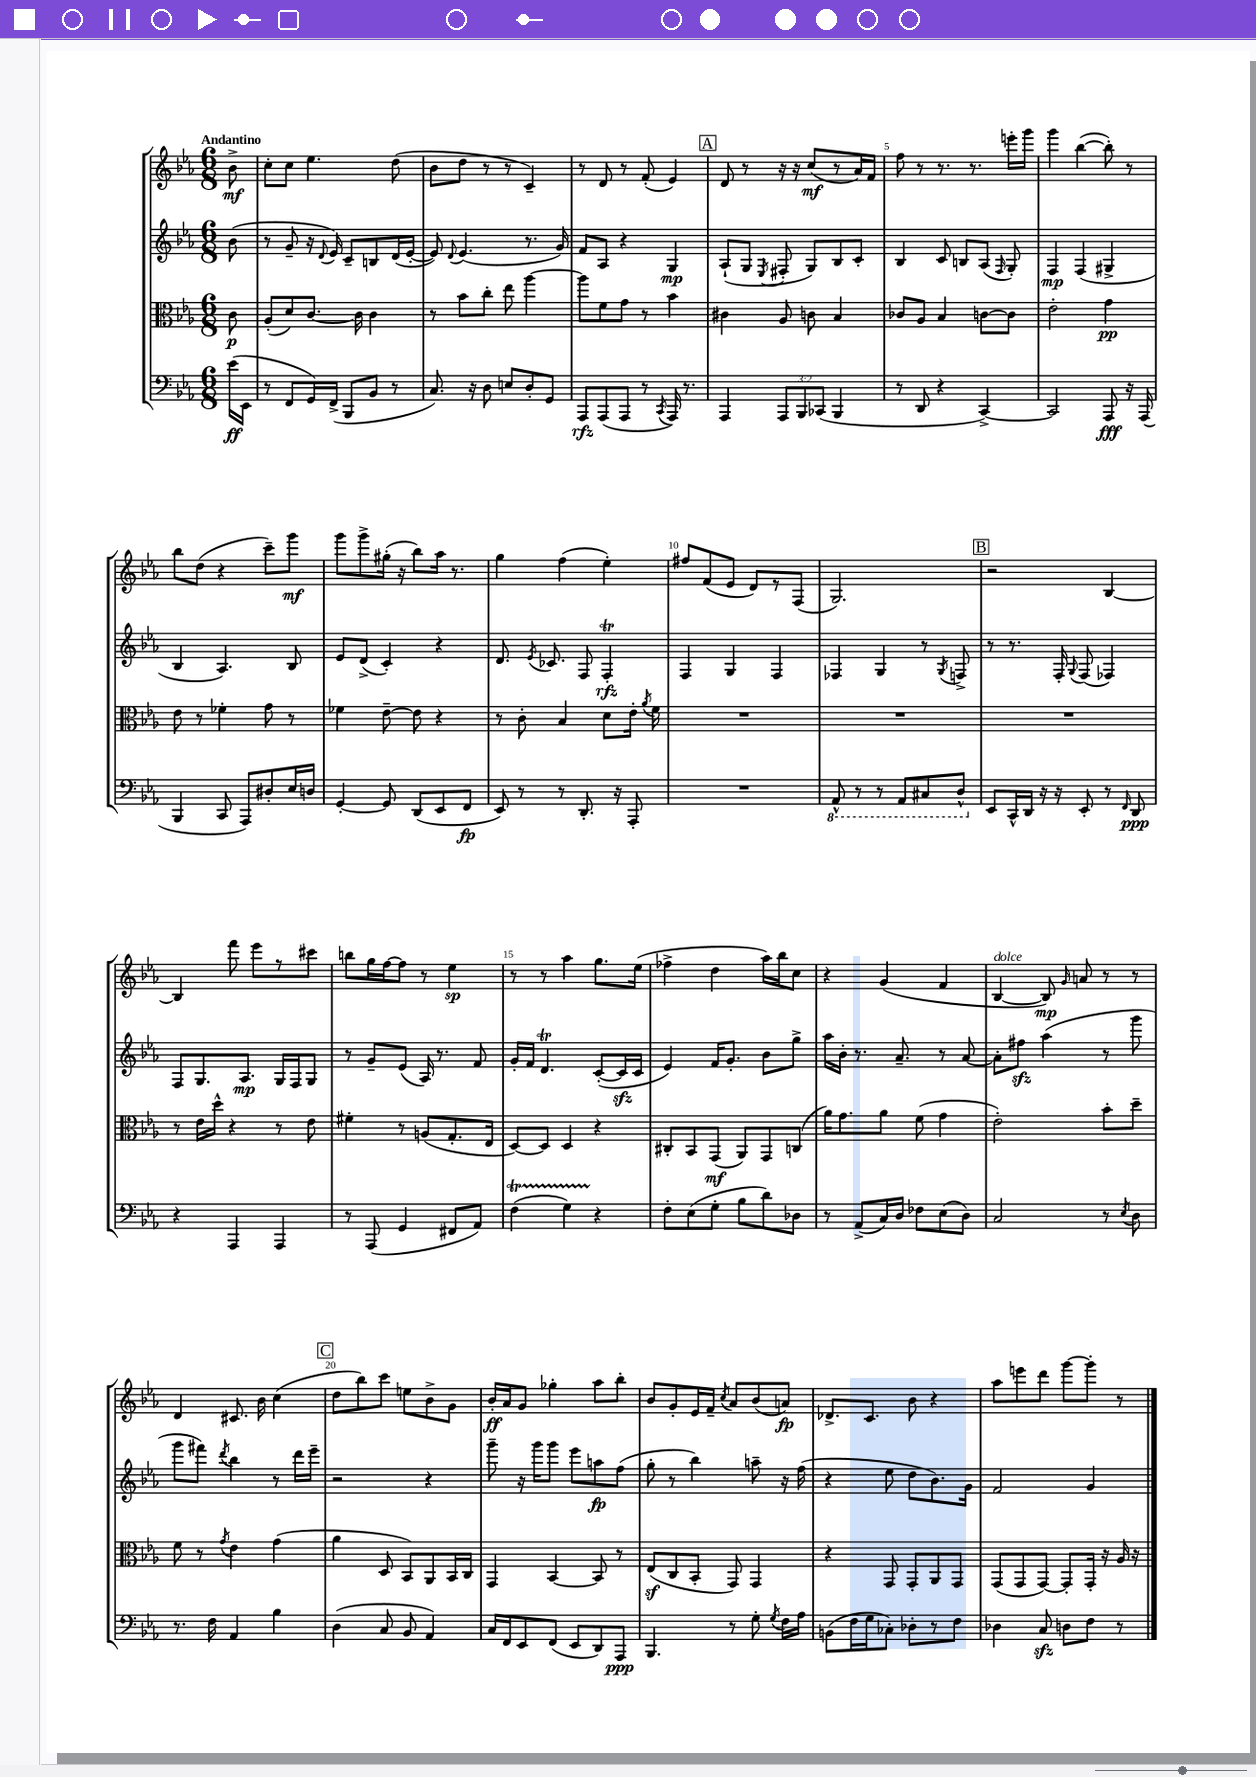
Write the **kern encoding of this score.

**kern	**dynam	**kern	**dynam	**kern	**dynam	**kern	**dynam
*part4	*part4	*part3	*part3	*part2	*part2	*part1	*part1
*staff4	*staff4	*staff3	*staff3	*staff2	*staff2	*staff1	*staff1
*clefF4	*	*clefC3	*	*clefG2	*	*clefG2	*
*k[b-e-a-]	*	*k[b-e-a-]	*	*k[b-e-a-]	*	*k[b-e-a-]	*
*M6/8	*	*M6/8	*	*M6/8	*	*M6/8	*
=	=	=	=	=	=	=	=
!	!	!	!	!	!	!LO:TX:a:B:t=Andantino	!
(16e-\LL	ff	8c\	p	(8b-\	.	8b-^\	mf
16EE-\JJ	.	.	.	.	.	.	.
=1	=1	=1	=1	=1	=1	=1	=1
8r	.	(8A-'/L	.	8r	.	8cc'\L	.
8FF/L	.	8d/)	.	8g~/	.	8cc\J	.
16GG/L)	.	[8.c/J	.	16r	.	4.ee-\	.
.	.	.	.	8qqd/	.	.	.
(16FF^/JJ	.	.	.	16e-/)	.	.	.
8BBB-/L	.	.	.	8c~/L	.	.	.
.	.	16c\]	.	.	.	.	.
8BB-/J	.	4c\	.	8Bn/	.	.	.
8r	.	.	.	(16d/L	.	(8dd\	.
.	.	.	.	[16e-'/JJ	.	.	.
=2	=2	=2	=2	=2	=2	=2	=2
8.C/)	.	8r	.	8e-/])	.	8b-\L	.
.	.	.	.	8qqd/	.	.	.
.	.	8b-\L	.	(4.e-/	.	8dd\J	.
16r	.	.	.	.	.	.	.
8D\	.	8cc'\J	.	.	.	8r	.
8En/L	.	8ee-\	.	.	.	8r	.
8D'/	.	[4aa-\	.	8.r	.	4c~/)	.
8GG/J	.	.	.	.	.	.	.
.	.	.	.	16g/)	.	.	.
=3	=3	=3	=3	=3	=3	=3	=3
8AAA-/L	rfz	8aa-\L]	.	8f/L	.	8r	.
(8AAA-/	.	8f\	.	8A-/J	.	8d/	.
8AAA-/J	.	8g\J	.	4r	.	8r	.
8r	.	8r	.	.	.	(8f'/	.
8qCC/	.	.	.	.	.	.	.
16AAA-/)	.	4b-\	.	4G/	mp	4e-/)	.
8.r	.	.	.	.	.	.	.
!!LO:REH:place=s1:t=A
=4	=4	=4	=4	=4	=4	=4	=4
4AAA-/	.	4c#X\	.	(8A-`/L	.	8d/	.
.	.	.	.	8G/J	.	8r	.
.	.	.	.	8qE-/	.	.	.
12AAA-/L	.	8A-/	.	8F#X'/	.	16r	.
.	.	.	.	.	.	16r	.
12BBB-/	.	.	.	.	.	.	.
.	.	8cn\	.	8G/L)	.	(8cc/L	mf
(12CC-X/J	.	.	.	.	.	.	.
4BBB-/	.	4B-/	.	8B-/	.	8r	.
.	.	.	.	8c'/J	.	16a-/L)	.
.	.	.	.	.	.	16f/JJ	.
=5	=5	=5	=5	=5	=5	=5	=5
8r	.	8c-X/L	.	4B-/	.	8ff\	.
8DD/	.	8A-/J	.	.	.	8r	.
4r	.	4B-/	.	8c/	.	8.r	.
.	.	.	.	8Bn/L	.	.	.
.	.	.	.	.	.	8.r	.
[4CC^/)	.	[8cn\L	.	(8A-/J	.	.	.
.	.	.	.	16qqF/	.	.	.
.	.	8c\J]	.	8G'/)	.	16eeen'\LL	.
.	.	.	.	.	.	16ggg\JJ	.
=6	=6	=6	=6	=6	=6	=6	=6
2CC/]	.	2e-'\	.	4F/	mp	4ggg\	.
.	.	.	.	(4F/	.	([4bb-\	.
8AAA-/	fff	4g\	pp	4G#X^/	.	8bb-'\])	.
16r	.	.	.	.	.	8r	.
(16AAA-/	.	.	.	.	.	.	.
!!LO:LB:g=z
=7	=7	=7	=7	=7	=7	=7	=7
4BBB-/	.	8e-\	.	4B-/	.	8bb-\L	.
.	.	8r	.	.	.	(8dd\J	.
8CC/	.	4f-X'\	.	4.A-/)	.	4r	.
8AAA-/L)	.	.	.	.	.	.	.
8D#X'/	.	8g\	.	.	.	8ccc~\L)	.
16E-/L	.	8r	.	8B-/	.	8ggg\J	mf
16Dn/JJ	.	.	.	.	.	.	.
=8	=8	=8	=8	=8	=8	=8	=8
[4GG'/	.	4f-X\	.	8e-/L	.	8ggg\L	.
.	.	.	.	(8d^/J	.	8ggg^\	.
8GG/]	.	[8e-~\	.	4c'/)	.	(16gg#X'\Jk	.
.	.	.	.	.	.	16r	.
(8DD/L	.	8e-\]	.	.	.	8bb-\L)	.
8EE-/	.	4r	.	4r	.	16aa-\Jk	.
.	.	.	.	.	.	8.r	.
8FF/J	fp	.	.	.	.	.	.
=9	=9	=9	=9	=9	=9	=9	=9
8EE-/)	.	8r	.	8.d/	.	4gg\	.
8r	.	8c'\	.	.	.	.	.
.	.	.	.	8qe-/	.	.	.
.	.	.	.	8.c-X/	.	.	.
8r	.	4B-/	.	.	.	(4ff\	.
8.DD'/	.	.	.	8F/	.	.	.
.	.	8d\L	.	4FT'/	rfz	4ee-'\)	.
16r	.	.	.	.	.	.	.
8AAA-'/	.	16e-'\Jk	.	.	.	.	.
.	.	8qa-/	.	.	.	.	.
.	.	16f\	.	.	.	.	.
=10	=10	=10	=10	=10	=10	=10	=10
2.r	.	2.r	.	4F/	.	8ff#X/L	.
.	.	.	.	.	.	(8f/	.
.	.	.	.	4G/	.	8e-/J	.
.	.	.	.	.	.	8d/L)	.
.	.	.	.	4F/	.	8r	.
.	.	.	.	.	.	(8F/J	.
=11	=11	=11	=11	=11	=11	=11	=11
*8ba	*	*	*	*	*	*	*
8AAA-^^/	.	2.r	.	4F-X/	.	2.G/)	.
8r	.	.	.	.	.	.	.
8r	.	.	.	4G/	.	.	.
8AAA-/L	.	.	.	.	.	.	.
8CC#X/	.	.	.	8r	.	.	.
.	.	.	.	8qG/	.	.	.
8DD^^/J	.	.	.	8Fn^/	.	.	.
!!LO:REH:place=s1:t=B
=12	=12	=12	=12	=12	=12	=12	=12
*X8ba	*	*	*	*	*	*	*
8EE-/L	.	2.r	.	8r	.	2r	.
16CC^^/L	.	.	.	8.r	.	.	.
16DD/JJ	.	.	.	.	.	.	.
16r	.	.	.	.	.	.	.
16r	.	.	.	16F'/	.	.	.
.	.	.	.	8qqG/	.	.	.
8EE-'/	.	.	.	(8F/	.	.	.
8r	.	.	.	4F-X/)	.	[4B-/	.
16qqFF/	.	.	.	.	.	.	.
8DD/	ppp	.	.	.	.	.	.
!!LO:LB:g=z
=13	=13	=13	=13	=13	=13	=13	=13
4r	.	8r	.	8F/L	.	4B-/]	.
.	.	16e-\LL	.	8.G/	.	.	.
.	.	16dd^^\JJ	.	.	.	.	.
4AAA-/	.	4r	.	.	.	8fff\	.
.	.	.	.	8.A-/J	mp	.	.
.	.	.	.	.	.	8eee-\L	.
4AAA-/	.	8r	.	16G/LL	.	8r	.
.	.	.	.	16F/J	.	.	.
.	.	8e-\	.	8G/J	.	8ccc#X\J	.
=14	=14	=14	=14	=14	=14	=14	=14
8r	.	4f#X'\	.	8r	.	8bbn\L	.
(8AAA-/	.	.	.	8g~/L	.	16gg\L	.
.	.	.	.	.	.	[16ff\J	.
4GG/	.	8r	.	(8e-/J	.	8ff\J]	.
.	.	(8An/L	.	16A-/)	.	8r	.
.	.	.	.	8.r	.	.	.
8FF#X/L	.	8.G'/	.	.	.	4ee-\	sp
8AA-/J)	.	.	.	8f/	.	.	.
.	.	16E-/Jk	.	.	.	.	.
=15	=15	=15	=15	=15	=15	=15	=15
(4FT\	.	[8D/L)	.	16g'/LL	.	8r	.
.	.	.	.	16f/JJ	.	.	.
.	.	8D/J]	.	4.dt/	.	8r	.
4GTTT\)	.	4D/	.	.	.	4aa-\	.
4r	.	4r	.	([8c'/L	.	8.gg\L	.
.	.	.	.	16czz/L]	.	.	.
.	.	.	.	16c/JJ	.	(16ee-\Jk	.
=16	=16	=16	=16	=16	=16	=16	=16
8F'\L	.	8C#X'/L	.	4e-/)	.	4ff-X^\	.
(8E-\	.	8BB-/	.	.	.	.	.
8G'\J	.	(8GG/J	mf	16f/KL	.	4dd\	.
.	.	.	.	8.g'/J	.	.	.
8B-\L	.	8AA-/L)	.	.	.	.	.
8d\)	.	8GG/	.	8b-\L	.	16aa-\LL)	.
.	.	.	.	.	.	16bb-\J	.
8D-X\J	.	(8Cn/J	.	8gg^\J	.	8cc\J	.
=17	=17	=17	=17	=17	=17	=17	=17
8r	.	16a-\KL)	.	16aa-\LL	.	4r	.
.	.	8.g\	.	16b-'\JJ	.	.	.
(8AA-^/L	.	.	.	8.r	.	.	.
16C/L)	.	8a-\J	.	.	.	(4g/	.
16D/JJ	.	.	.	8.a-~/	.	.	.
8F-X\L	.	(8f\	.	.	.	.	.
(8E-\	.	4g\	.	8r	.	4f/	.
8D\J)	.	.	.	[8a-/	.	.	.
=18	=18	=18	=18	=18	=18	=18	=18
!	!	!	!	!	!	!LO:TX:a:i:t=dolce	!
2C/	.	2e-'\)	.	8a-'\L]	.	[4B-/	.
.	.	.	.	8ff#Xzz\J	.	.	.
.	.	.	.	(4aa-\	.	8B-/])	mp
.	.	.	.	.	.	16qqg/	.
.	.	.	.	.	.	8an/	.
8r	.	8b-'\L	.	8r	.	8r	.
8qE-/	.	.	.	.	.	.	.
8D\	.	8dd~\J	.	8ggg\	.	8r	.
!!LO:LB:g=z
=19	=19	=19	=19	=19	=19	=19	=19
8.r	.	8f\	.	8ggg\L	.	4d/	.
.	.	8r	.	8fff#X\J)	.	.	.
16F\	.	.	.	.	.	.	.
.	.	8qg/	.	8qddd/	.	.	.
4AA-/	.	4e-\	.	4bb-\	.	8.c#X/	.
.	.	.	.	.	.	16b-\	.
4B-\	.	(4g\	.	8r	.	(4cc\	.
.	.	.	.	16ddd\LL	.	.	.
.	.	.	.	16eee-~\JJ	.	.	.
!!LO:REH:place=s1:t=C
=20	=20	=20	=20	=20	=20	=20	=20
(4D\	.	4a-\	.	2r	.	8dd\L	.
.	.	.	.	.	.	8bb-\)	.
8C/	.	8D/	.	.	.	8ccc\J	.
8BB-/	.	8BB-/L)	.	.	.	8een\L	.
4AA-/)	.	8AA-/	.	4r	.	8b-^\	.
.	.	16BB-/L	.	.	.	8g\J	.
.	.	16C/JJ	.	.	.	.	.
=21	=21	=21	=21	=21	=21	=21	=21
16C/LL	.	4GG/	.	8ggg~\	.	16b-'/LL	ff
16FF/J	.	.	.	.	.	16a-/J	.
8EE-/	.	.	.	16r	.	8g/J	.
.	.	.	.	16ggg\KL	.	.	.
(8FF/J	.	[4BB-/	.	8ggg\J	.	4gg-X'\	.
8EE-/L	.	.	.	8eee-\L	.	.	.
8DD/)	.	8BB-/]	.	8aan\	fp	8aa-\L	.
8AAA-/J	ppp	8r	.	(8ff\J	.	8bb-'\J	.
=22	=22	=22	=22	=22	=22	=22	=22
4.BBB-/	.	(8E-z/L	.	8gg'\	.	8b-/L	.
.	.	8C/	.	8r	.	8g'/	.
.	.	8BB-'/J	.	4bb-\)	.	16e-/L	.
.	.	.	.	.	.	16f~/JJ	.
.	.	.	.	.	.	8qcc/	.
8r	.	8GG/)	.	.	.	8a-/L	.
8G'\	.	4GG/	.	8aan~\	.	(8b-/	.
8qG/	.	.	.	.	.	.	.
16F\LL	.	.	.	16r	.	8an/J)	fp
16A-\JJ	.	.	.	(16ff\	.	.	.
=23	=23	=23	=23	=23	=23	=23	=23
(8BBn\L	.	4r	.	4r	.	8.d-X^/L	.
16F\L	.	.	.	.	.	.	.
16G\J	.	.	.	.	.	8.c/J	.
8C-X'\J)	.	8GG/	.	8ee-\	.	.	.
8D-X'\L	.	8GG'/L	.	8dd\L	.	8b-\	.
8r	.	8AA-/	.	8.b-\)	.	4r	.
8F\J	.	8GG/J	.	.	.	.	.
.	.	.	.	16g\Jk	.	.	.
=24	=24	=24	=24	=24	=24	=24	=24
4D-X\	.	(8GG/L	.	2f/	.	8aa-\L	.
.	.	8GG/	.	.	.	8eeen\	.
8Czz/	.	[8GG/J)	.	.	.	8ddd\J	.
8Dn\L	.	8GG'/L]	.	.	.	[8ggg\L	.
8F\J	.	16GG'/Jk	.	4g/	.	8ggg'\J]	.
.	.	16r	.	.	.	.	.
8r	.	16A-/	.	.	.	8r	.
.	.	16r	.	.	.	.	.
==	==	==	==	==	==	==	==
*-	*-	*-	*-	*-	*-	*-	*-
